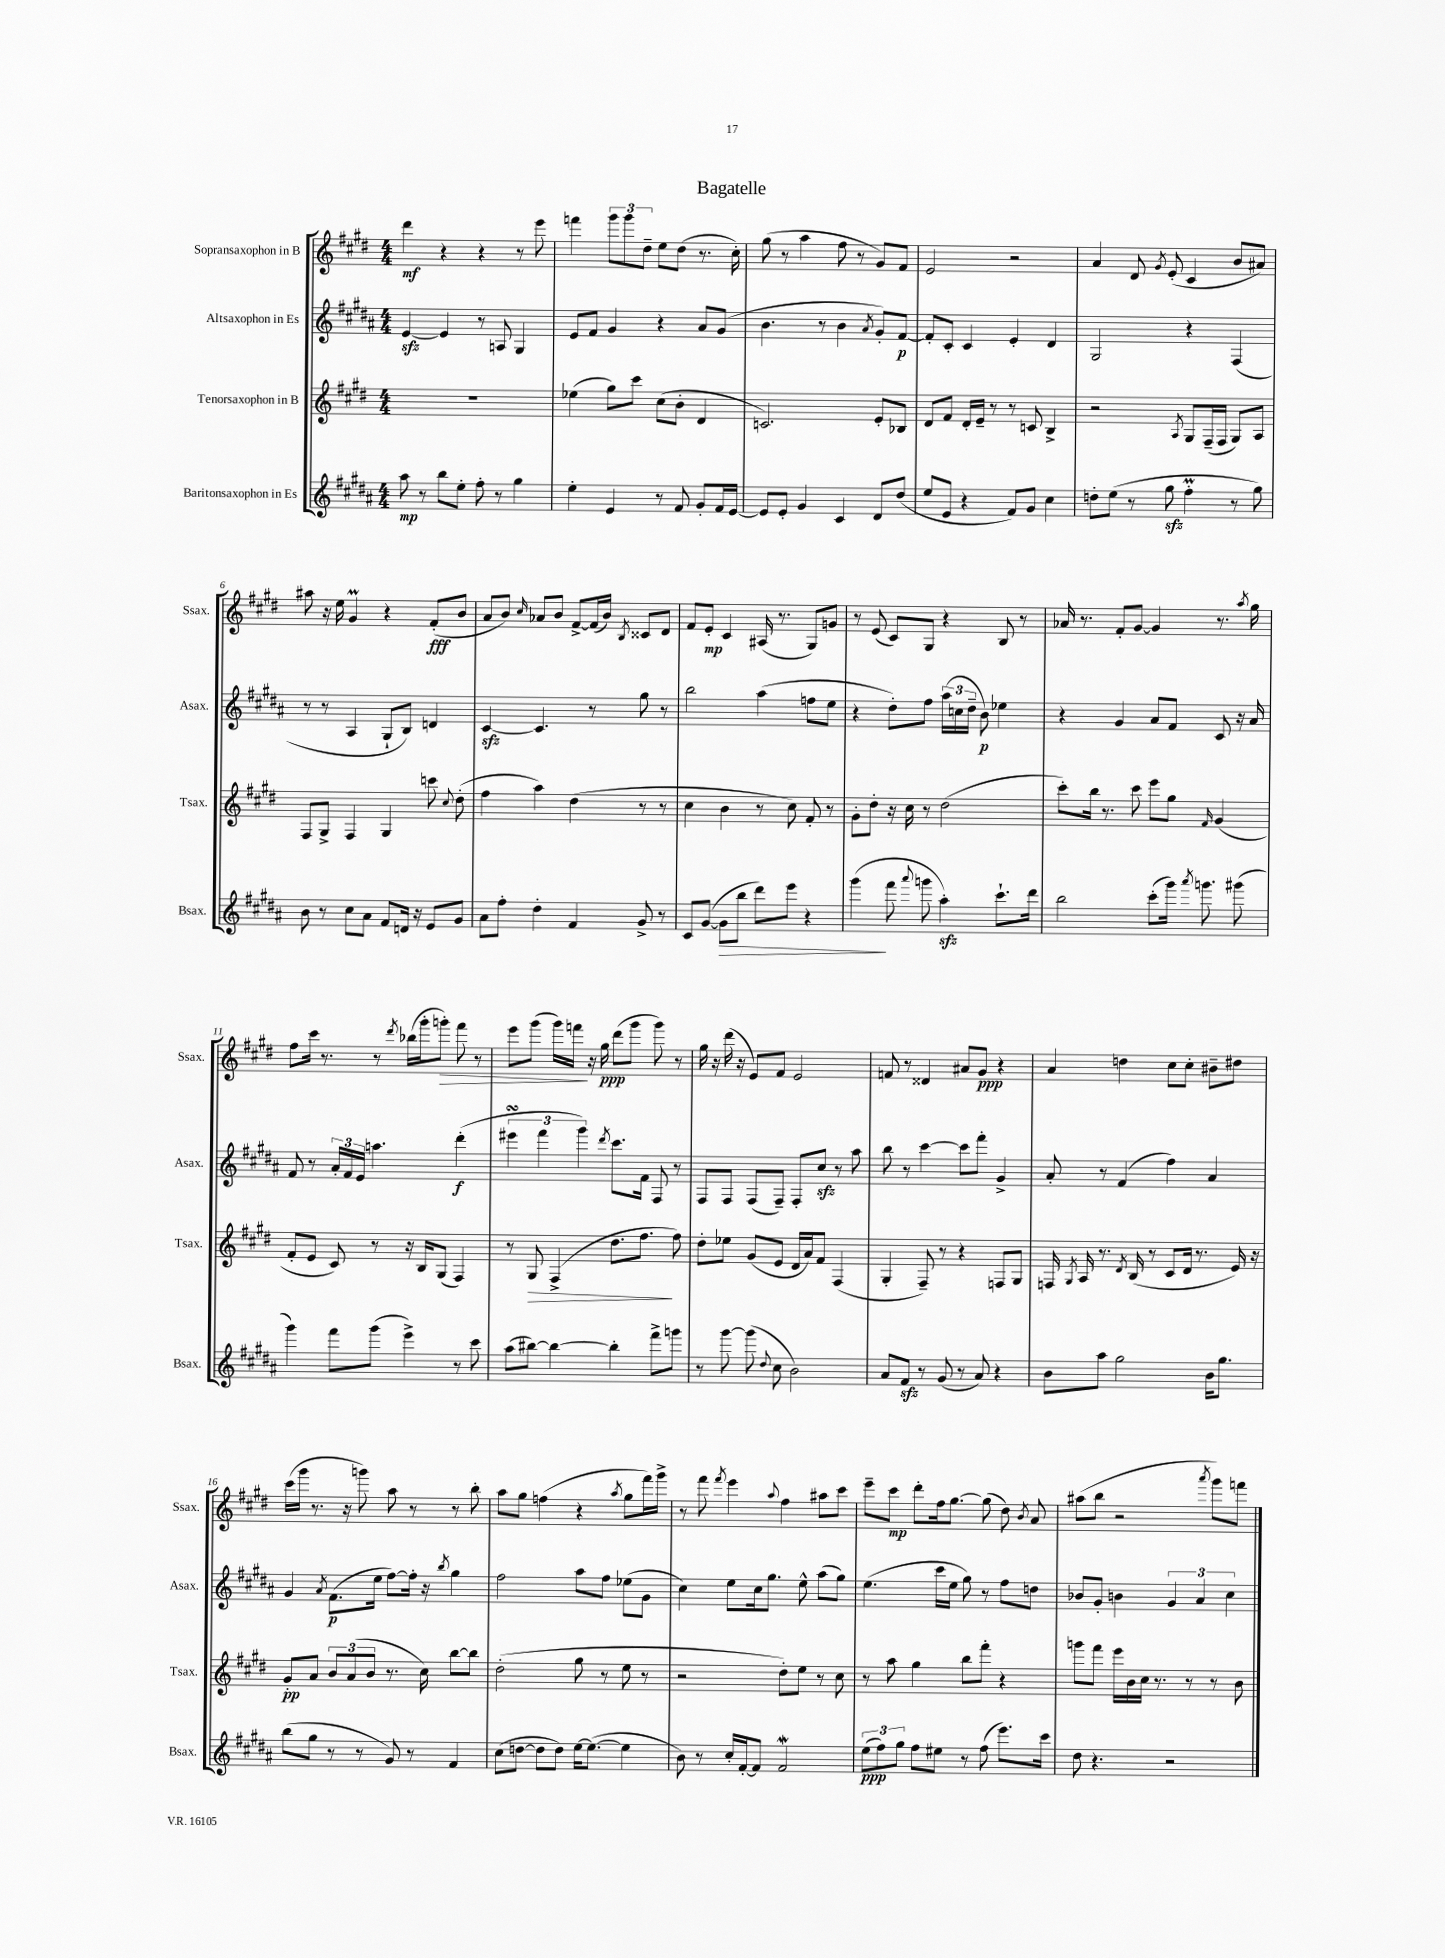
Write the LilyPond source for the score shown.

\header { title = "Bagatelle" }
<<
\new StaffGroup <<
\new Staff = "s0" \with { instrumentName = "Sopransaxophon in B" shortInstrumentName = "Ssax." } {
    \clef treble \key e \major \numericTimeSignature \time 4/4
    \autoBeamOff dis'''4\mf r4 r4 r8 e'''8 |
    f'''4 \tuplet 3/2 { gis'''8[ gis'''8 dis''8]-- } e''8[ dis''8]( r8. cis''16-.) |
    gis''8( r8 a''4 fis''8 r8 gis'8[) fis'8] |
    e'2 r2 |
    a'4 dis'8 \acciaccatura { gis'8 } e'8-.( cis'4 b'8[ ais'8]) |
    ais''8 r16 e''16 gis'4\prall r4 fis'8[-.\fff( b'8] |
    a'8[ b'8]) \grace { cis''16 } aes'8[ b'8] fis'8[~-> fis'16( b'16]) \acciaccatura { b8 } cisis'8[ dis'8] |
    fis'8[ e'8]-.\mp cis'4 ais16( r8. gis8[) g'8] |
    r8 e'8( cis'8[) gis8] r4 b8 r8 |
    aes'16 r8. fis'8[-. gis'8]~ gis'4 r8. \acciaccatura { a''8 } gis''16 |
    fis''8[ cis'''16] r8. r8 \acciaccatura { dis'''8 } bes''16[( gis'''16-. g'''8]-.\>) fis'''8 r8 |
    e'''8[ gis'''8]( gis'''16[) f'''16]\! r16 gis''16\ppp dis'''8[( gis'''8] gis'''8) r8 |
    gis''16 r16 dis'''16( r16 e'8[) fis'8] e'2 |
    f'8 r8 disis'4 ais'8[ gis'8]\ppp r4 |
    a'4 d''4 cis''8[ cis''8]-. bis'8[-- dis''8] |
    cis'''16[( gis'''16] r8. r16 g'''8) a''8 r8 r8 b''8-. |
    a''8[ gis''8] f''4( r4 \acciaccatura { a''8 } gis''8[ fis'''16) gis'''16]-> |
    r8 fis'''8 \acciaccatura { fis'''8 } e'''4 \appoggiatura { a''8 } fis''4 ais''8[ cis'''8] |
    e'''8[-- cis'''8]\mp dis'''8[-. fis''16 gis''8.]~ gis''8( dis''8) \acciaccatura { b'8 } a'8 |
    ais''8[( b''8] r2 \acciaccatura { a'''8 } gis'''8[) f'''8] \bar "|." |
}
\new Staff = "s1" \with { instrumentName = "Altsaxophon in Es" shortInstrumentName = "Asax." } {
    \clef treble \key b \major \numericTimeSignature \time 4/4
    \autoBeamOff e'4~\sfz e'4 r8 a8 gis4 |
    e'8[ fis'8] gis'4 r4 ais'8[ gis'8]( |
    b'4. r8 b'4 \acciaccatura { ais'8 } gis'8[-.) fis'8]~\p |
    fis'8[-. cis'8]-. cis'4 e'4-. dis'4 |
    gis2 r4 fis4( |
    r8 r8 ais4 gis8[-! b8]) d'4 |
    cis'4~\sfz cis'4. r8 gis''8 r8 |
    b''2 ais''4( f''8[ e''8] |
    r4 dis''8[-.) fis''8] \tuplet 3/2 { ais''16[( c''16 dis''16]-- } b'8\p) ees''4 |
    r4 gis'4 ais'8[ fis'8] cis'8 r16 ais'16 |
    fis'8 r8 \tuplet 3/2 { ais'16[-. fis'16 e'16] } a''4. dis'''4-.\f( |
    \tuplet 3/2 { eis'''4\turn fis'''4 gis'''4) } \acciaccatura { dis'''8 } cis'''8.[ fis'16] fis8 r8 |
    fis8[ fis8] fis8[( fis8]--) fis8[-. cis''8]\sfz r8 ais''8 |
    b''8 r8 cis'''4~ cis'''8[ fis'''8]-. gis'4-> |
    ais'8-. r8 fis'4( fis''4) ais'4 |
    gis'4 \acciaccatura { ais'8 } fis'8.[\p( e''16] fis''8[~) fis''16]-. r16 \acciaccatura { b''8 } gis''4 |
    fis''2 ais''8[ fis''8] ees''8[( gis'8] |
    cis''4) e''8[ cis''16 gis''8.] e''8-^ ais''8[( gis''8]) |
    e''4.( cis'''16[ e''16] gis''8) r8 fis''8[ d''8] |
    bes'8[ gis'8]-. b'4 \tuplet 3/2 { gis'4 ais'4 cis''4 } \bar "|." |
}
\new Staff = "s2" \with { instrumentName = "Tenorsaxophon in B" shortInstrumentName = "Tsax." } {
    \clef treble \key e \major \numericTimeSignature \time 4/4
    \autoBeamOff R1 |
    ees''4( gis''8[) cis'''8] cis''8[( b'8]-. dis'4 |
    c'2.) e'8[-. bes8] |
    dis'8[ fis'8] dis'16[-. e'16]-- r8 r8 c'8 b4-> |
    r2 \acciaccatura { a8 } gis8[ fis16--( fis16] gis8[) a8] |
    fis8[ gis8]-> fis4 gis4 c'''8 \appoggiatura { cis''8 } dis''8-.( |
    fis''4 a''4) dis''4( r8 r8 |
    cis''4 b'4 r8 cis''8) fis'8-. r8 |
    gis'8[-. dis''8]-. r16 cis''16 r8 dis''2( |
    cis'''8[-.) b''16] r8. cis'''8 e'''8[ gis''8] \grace { fis'16 } gis'4( |
    fis'8[-. e'8] cis'8) r8 r16 b16[ gis8]( fis4) |
    r8 gis8\> fis4->( dis''8.[ fis''8.]\! fis''8) |
    dis''8[-. ees''8] gis'8[( e'8] dis'16[ a'16) fis'8] fis4( |
    gis4-. fis8--) r8 r4 f8[ gis8] |
    f16 \acciaccatura { gis8 } a16 r8. \acciaccatura { dis'8 } b16( r8 cis'8[ dis'16] r8. e'16) r16 |
    gis'8[-.\pp a'8] \tuplet 3/2 { b'8[ a'8( b'8] } r8. cis''16) b''8[~ b''8] |
    dis''2-.( gis''8 r8 e''8 r8 |
    r2 dis''8[-.) e''8] r8 cis''8 |
    r8 a''8 gis''4 b''8[ fis'''8]-. r4 |
    g'''8[ fis'''8] e'''16[ b'16 cis''16] r8. r8 r8 b'8 \bar "|." |
}
\new Staff = "s3" \with { instrumentName = "Baritonsaxophon in Es" shortInstrumentName = "Bsax." } {
    \clef treble \key b \major \numericTimeSignature \time 4/4
    \autoBeamOff ais''8\mp r8 b''8[ e''8]-. fis''8-. r8 gis''4 |
    e''4-. e'4 r8 fis'8 gis'8[-. fis'16 e'16]~ |
    e'8[ e'8]-. gis'4 cis'4 dis'8[ dis''8]( |
    e''8[ e'8] r4 fis'8[) gis'8] cis''4 |
    d''8[-. e''8]( r8 gis''8\sfz fis''4-.\prall r8 gis''8) |
    b'8 r8 cis''8[ ais'8] fis'8[ d'16] r16 e'8[ gis'8] |
    ais'8[ fis''8]-. dis''4-. fis'4 gis'8-> r8 |
    cis'8[ gis'8]~( gis'8[\> b''8] dis'''8[) e'''8] r4 |
    gis'''4\!( fis'''8 \appoggiatura { ais'''8 } g'''8 ais''4-.\sfz) cis'''8.[-! dis'''16] |
    b''2 cis'''8[-.( gis'''16]) \acciaccatura { ais'''8 } g'''8. gis'''8( |
    gis'''4) fis'''8[ gis'''8]( e'''4->) r8 cis'''8 |
    ais''8[( bis''8]~) bis''4~ bis''4-. fis'''8[-> g'''8] |
    r8 gis'''8~ gis'''8( \appoggiatura { dis''8 } cis''8 b'2) |
    ais'8[ fis'8]\sfz r8 gis'8( r8 ais'8) r4 |
    b'8[ ais''8] gis''2 b'16[ gis''8.] |
    b''8[( gis''8] r8 r8 gis'8) r8 fis'4 |
    cis''8[( d''8]~ d''8[ d''8]) e''16[~ e''8.]~( e''4 |
    b'8) r8 cis''16[-. fis'16~-. fis'8] fis'2\mordent |
    \tuplet 3/2 { e''8[\ppp( fis''8) gis''8] } fis''8[ eis''8] r8 fis''8( e'''8.[) cis'''16] |
    dis''8 r4. r2 \bar "|." |
}
>>
>>
